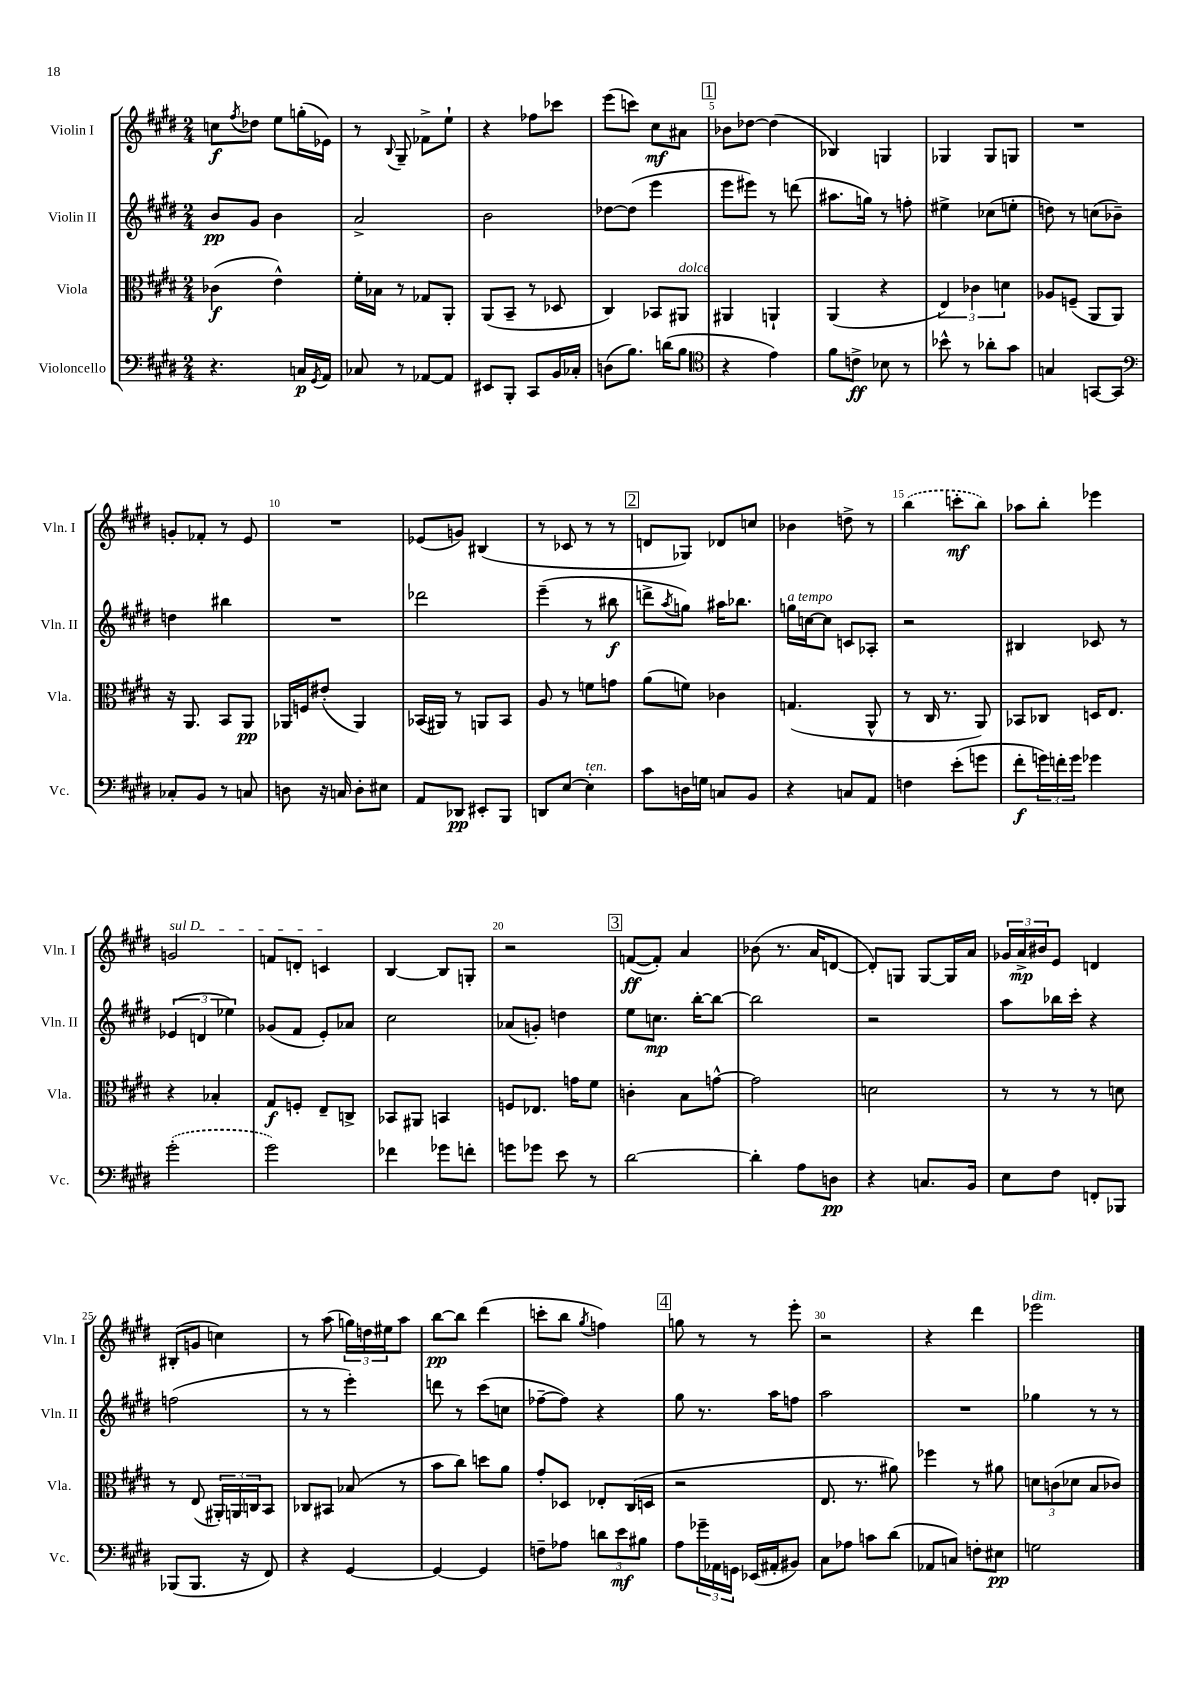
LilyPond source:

<<
\new StaffGroup <<
\new Staff = "s0" \with { instrumentName = "Violin I" shortInstrumentName = "Vln. I" } {
    \clef treble \key e \major \numericTimeSignature \time 2/4
    c''8\f \acciaccatura { fis''8 } des''8 e''8 g''16-.( ees'16) |
    r8 \appoggiatura { b8 } gis8-- fes'8-> e''8-! |
    r4 fes''8 ces'''8 |
    e'''8( c'''8) cis''8\mf ais'8 |
    \mark \markup { \box "1" } bes'8 des''8~ des''4( |
    bes4) g4 |
    ges4 ges8 g8 |
    R2 |
    g'8-. fes'8-. r8 e'8 |
    R2 |
    ees'8( g'8) bis4( |
    r8 ces'8 r8 r8 |
    \mark \markup { \box "2" } d'8 ges8) des'8 c''8 |
    bes'4 d''8-> r8 |
    \once \slurDashed b''4( c'''8-.\mf b''8) |
    aes''8 b''8-. ees'''4 |
    \once \override TextSpanner.bound-details.left.text = \markup { \italic "sul D" } g'2\startTextSpan |
    f'8 d'8-. c'4\stopTextSpan |
    b4~ b8 g8-. |
    r2 |
    \mark \markup { \box "3" } f'8~\ff( f'8-.) a'4 |
    bes'8( r8. a'16 d'8~ |
    d'8-.) g8 g8~ g16 a'16 |
    \tuplet 3/2 { ges'16 a'16->\mp bis'16 } e'8 d'4 |
    bis8-.( g'8 c''4) |
    r8 a''8( \tuplet 3/2 { g''16) d''16 eis''16 } a''8 |
    b''8~\pp b''8 dis'''4( |
    c'''8-. b''8 \acciaccatura { gis''8 } f''4) |
    \mark \markup { \box "4" } g''8 r8 r8 e'''8-. |
    r2 |
    r4 dis'''4 |
    ees'''2^\markup { \italic "dim." } \bar "|." |
}
\new Staff = "s1" \with { instrumentName = "Violin II" shortInstrumentName = "Vln. II" } {
    \clef treble \key e \major \numericTimeSignature \time 2/4
    b'8\pp gis'8 b'4 |
    a'2-> |
    b'2 |
    des''8~ des''8( e'''4 |
    \mark \markup { \box "1" } e'''8 eis'''8) r8 d'''8( |
    ais''8. g''16) r8 f''8-. |
    eis''4-> ces''8( e''8-. |
    d''8) r8 c''8( bes'8--) |
    d''4 bis''4 |
    R2 |
    des'''2 |
    e'''4--( r8 bis''8\f |
    \mark \markup { \box "2" } d'''8-> \acciaccatura { a''8 } g''8) ais''16 bes''8. |
    g''16^\markup { \italic "a tempo" } c''16~ c''8 c'8 aes8-. |
    r2 |
    bis4 ces'8 r8 |
    \tuplet 3/2 { ees'4( d'4 ees''4) } |
    ges'8( fis'8 e'8-.) aes'8 |
    cis''2 |
    aes'8( g'8-.) d''4 |
    \mark \markup { \box "3" } e''8 c''8.\mp b''16~-. b''8~ |
    b''2 |
    r2 |
    a''8 bes''16 cis'''16-. r4 |
    f''2( |
    r8 r8 e'''4-.) |
    d'''8 r8 cis'''8( c''8 |
    fes''8~-- fes''8) r4 |
    \mark \markup { \box "4" } gis''8 r8. a''16 f''8 |
    a''2 |
    R2 |
    ges''4 r8 r8 \bar "|." |
}
\new Staff = "s2" \with { instrumentName = "Viola" shortInstrumentName = "Vla." } {
    \clef alto \key e \major \numericTimeSignature \time 2/4
    ces'4\f( e'4-^) |
    fis'16-. bes16 r8 ges8 a,8-. |
    a,8( b,8-- r8 des8 |
    cis4) bes,8 ais,8^\markup { \italic "dolce" } |
    \mark \markup { \box "1" } ais,4 a,4-! |
    a,4( r4 |
    \tuplet 3/2 { e4) ces'4 d'4 } |
    aes8 f8--( a,8 a,8) |
    r16 a,8. b,8 a,8\pp |
    aes,16 f16 eis'8-.( aes,4) |
    bes,16( ais,16) r8 a,8 bes,8 |
    a8 r8 f'8 g'8 |
    \mark \markup { \box "2" } a'8( f'8) ces'4 |
    g4.( a,8-^ |
    r8 cis16 r8. a,8) |
    bes,8 ces8 d16 e8. |
    r4 bes4-. |
    gis8\f f8-. e8-- c8-> |
    bes,8 ais,8 b,4 |
    f8 ees8. g'16 fis'8 |
    \mark \markup { \box "3" } c'4-. b8 g'8~-^ |
    g'2 |
    d'2 |
    r8 r8 r8 d'8 |
    r8 e8( \tuplet 3/2 { ais,16-.) a,16 c16 } b,8 |
    ces8 bis,8 bes8( r8 |
    b'8 cis''8) d''8 a'8 |
    gis'8-. des8 ees8-. cis16( d16 |
    \mark \markup { \box "4" } r2 |
    e8. r8. ais'8) |
    fes''4 r8 ais'8 |
    \tuplet 3/2 { d'8 c'8( des'8 } b8 ces'8) \bar "|." |
}
\new Staff = "s3" \with { instrumentName = "Violoncello" shortInstrumentName = "Vc." } {
    \clef bass \key e \major \numericTimeSignature \time 2/4
    r4. c16\p \acciaccatura { gis,8 } a,16 |
    ces8 r8 aes,8~ aes,8 |
    eis,8 b,,8-. cis,8 b,16 ces16-. |
    d8( b8.) d'16( b8 |
    \mark \markup { \box "1" } \clef tenor r4 e'4) |
    fis'8 c'8->\ff bes8 r8 |
    bes'8-^ r8 aes'8-. gis'8 |
    g4 g,8~ g,8 |
    \clef bass ces8-. b,8 r8 c8 |
    d8 r16 c16 d8-. eis8 |
    a,8 des,8\pp eis,8-. b,,8 |
    d,8 e8~ e4-.^\markup { \italic "ten." } |
    \mark \markup { \box "2" } cis'8 d16 g16 c8 b,8 |
    r4 c8 a,8 |
    f4 e'8-.( g'8 |
    fis'8-.\f \tuplet 3/2 { g'16) f'16-. g'16 } ges'4 |
    \once \slurDashed gis'2-.( |
    gis'2) |
    fes'4 ges'8 f'8-. |
    g'8 ges'8 e'8 r8 |
    \mark \markup { \box "3" } dis'2~ |
    dis'4-. a8 d8\pp |
    r4 c8. b,16 |
    e8 fis8 f,8-. bes,,8 |
    bes,,8( bes,,8. r16 fis,8) |
    r4 gis,4~ |
    gis,4~ gis,4 |
    f8-- aes8 \tuplet 3/2 { d'8 e'8\mf bis8 } |
    \mark \markup { \box "4" } a8 \tuplet 3/2 { ges'16-- aes,16 g,16 } ees,16( ais,16-. bis,8) |
    cis8 aes8 c'8 dis'8( |
    aes,8 c8) f8-. eis8\pp |
    g2 \bar "|." |
}
>>
>>
\layout { \context { \Score \override BarNumber.break-visibility = ##(#f #t #t) barNumberVisibility = #(every-nth-bar-number-visible 5) } }
